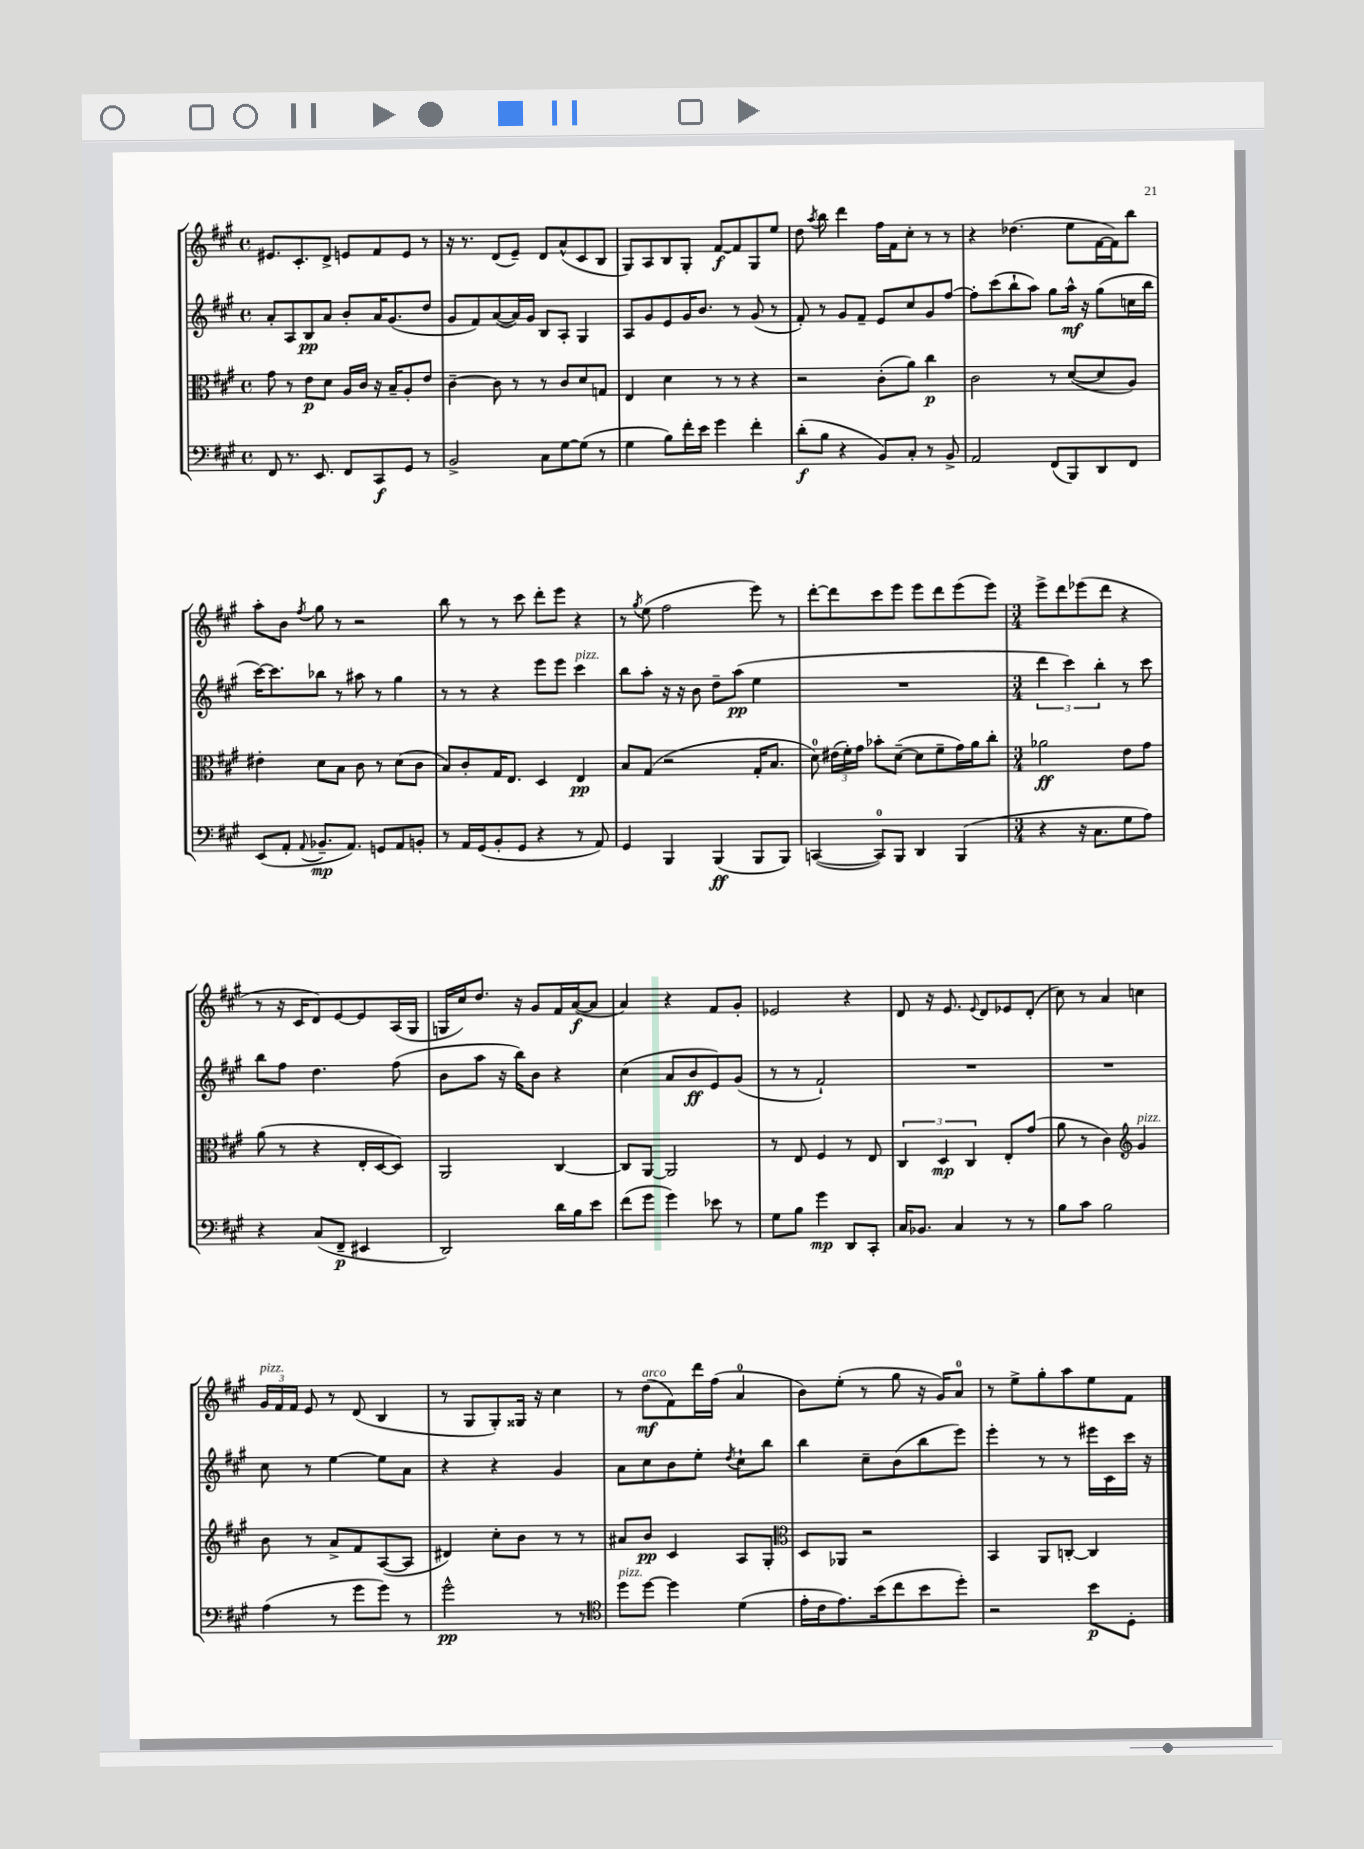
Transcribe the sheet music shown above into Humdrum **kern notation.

**kern	**kern	**kern	**kern
*staff4	*staff3	*staff2	*staff1
*clefF4	*clefC3	*clefG2	*clefG2
*k[f#c#g#]	*k[f#c#g#]	*k[f#c#g#]	*k[f#c#g#]
*M4/4	*M4/4	*M4/4	*M4/4
*met(c)	*met(c)	*met(c)	*met(c)
8FF#	8g#	8a'	8.e#
8.r	8r	8A	.
.	.	.	8.c#'
.	8e	8B	.
8.EE	.	.	.
.	8d	8a	8d^
8FF#	16A	8b'	8e
.	16c#	.	.
8CC#	16r	16a	8f#
.	16B~	(8.g#	.
8GG#	8A'	.	8e
8r	8e	8dd	8r
=	=	=	=
2BB^	[4c#~	8g#	16r
.	.	.	8.r
.	.	8f#)	.
.	8c#]	([8a	(8d
.	8r	16a])	8e~)
.	.	16g#	.
8C#	8r	8B	8d
[8G#	8c#	8A'	(8a^^
(8G#]	8d	4G#	8c#
8r	8G	.	8B
=	=	=	=
4G#	4E	8A	8G#)
.	.	8g#	8A
8B)	4d	8e	8B
16f#'	.	16g#	8G#'
16e	.	8.b	.
4g#	8r	.	[8f#
.	8r	8r	8f#]
4f#'	4r	(8g#	8G#
.	.	8r	8ee
=	=	=	=
(8d'	2r	8f#')	8dd
.	.	.	8qaa
8B	.	8r	8bb
4r	.	8g#	4ddd
.	.	8f#~	.
8BB)	(8c#'	8e	16ff#
.	.	.	16f#
8C#'	8a)	8cc#	8cc#'
8r	4cc#	8g#	8r
8BB^	.	[8ff#	8r
=	=	=	=
2AA	2c#	8ff#']	4r
.	.	(8ccc#	.
.	.	8bb`	(4.dd-
.	.	8aa)	.
(8FF#	8r	8gg#	.
8BBB)	([8d	16aa^^	8ee
.	.	16r	.
8DD	8d]	(8gg#	[16f#
.	.	.	16f#])
8FF#	8A)	16cc	8bb
.	.	16bb	.
=	=	=	=
(8EE	4e#'	[16ccc#)	8aa'
.	.	8.ccc#]	.
8AA'	.	.	8b
8qqAA	.	.	8qff#
8.BB-~	8d	8bb-	8gg#
.	8B	8r	8r
8.AA)	.	.	.
.	8c#	8aa#	2r
8GG	8r	8r	.
8AA	(8d	4gg#	.
8BB'	8c#	.	.
=	=	=	=
8r	8B)	8r	8bb
16AA	8c#'	8r	8r
(16GG#	.	.	.
8BB'	16G#	4r	8r
.	8.E	.	.
8GG#	.	.	8ccc#
4r	4D	8eee	8ddd'
.	.	8eee	8eee
8r	4E	4ccc#	4r
8AA)	.	.	.
=	=	=	=
4GG#	8B	8bb	8r
.	.	.	8qgg#
.	(8G#	8aa'	(8ee
4BBB	2r	16r	2ff#
.	.	16r	.
.	.	8b	.
(4BBB	.	8dd~	.
.	.	(8aa	.
8BBB	16G#'	4ee	8eee)
.	8.B	.	.
8BBB)	.	.	8r
=	=	=	=
([4CC	8d)	1r	[8ddd'
.	(24e#	.	8ddd]
.	24f#')	.	.
.	24g#	.	.
8CC])	8b-'	.	8ccc#
8BBB	([8d~	.	8eee
4DD	8d]	.	8eee
.	8f#~	.	8ddd
(4BBB	16g#)	.	(8eee
.	16a	.	.
.	8cc#'	.	8eee)
=	=	=	=
*M3/4	*M3/4	*M3/4	*M3/4
4r	2a-	6ddd	8eee^
.	.	.	8ddd
.	.	6ccc#)	.
16r	.	.	(8eee-
8.C#	.	.	.
.	.	6bb'	.
.	.	.	8ddd
8G#	8e	8r	4r
8A)	8g#	8ccc#	.
=	=	=	=
4r	(8a	8bb	8r
.	8r	8ff#	16r
.	.	.	16c#
(8C#	4r	4.dd	8d)
8FF#~	.	.	[8e
4EE#	16E'	.	8e]
.	[16D	.	.
.	8D])	(8ff#	(16A
.	.	.	16G#
=	=	=	=
2DD)	2AA	8b	16G
.	.	.	16cc#)
.	.	8aa	8.dd
.	.	16r	.
.	.	16bb)	16r
.	.	8b	8g#
16d	[4C#	4r	16f#
16B	.	.	([16a
8e	.	.	8a]
=	=	=	=
(8f#	8C#]	(4cc#	4a)
8g#	[8AA	.	.
4g#)	2AA]	8a	4r
.	.	8b	.
8e-	.	8e)	8f#
8r	.	(8g#	8g#'
=	=	=	=
8G#	8r	8r	2e-
8B	8E	8r	.
4g#	4F#	2f#`)	.
8DD	8r	.	4r
8CC#'	8E	.	.
=	=	=	=
16C#	6C#	2.r	8d
8.BB-	.	.	.
.	.	.	16r
.	6D	.	.
.	.	.	8.e
4C#	.	.	.
.	6C#	.	.
.	.	.	8qqe
.	.	.	8d
8r	8E'	.	8e-
8r	(8g#	.	(8d'
=	=	=	=
8B	8a	2.r	8cc#)
8c#	8r	.	8r
2B	4c#)	.	4a
*	*clefG2	*	*
.	4g#	.	4cc
=	=	=	=
(4A	8b	8cc#	24g#
.	.	.	24f#
.	.	.	24f#
.	8r	8r	8e
8r	8a^	[4ee	8r
8g#	8f#	.	(8d
8g#)	([8A	8ee]	4B
8r	8A]	8a	.
=	=	=	=
2g#^^	4d#)	4r	8r
.	.	.	8G#
.	8cc#'	4r	8G#')
.	8b	.	16G##
.	.	.	16r
8r	8r	4g#	4cc#
8r	8r	.	.
=	=	=	=
*clefC4	*	*	*
8dd	8a#	8a	8r
[8dd	8b	8cc#	(8dd
4dd]	4c#	8b	8f#)
.	.	8ee'	16ddd
.	.	.	(16ff#
.	.	8qdd	.
(4d	8A	8cc#`	4a
.	8G#'	8bb	.
=	=	=	=
*	*clefC3	*	*
16e'	8D	4bb	8b)
16c#	.	.	.
8.e)	8AA-	.	(8ee'
.	2r	8cc#~	8r
(16b	.	.	.
8cc#	.	(8b	8gg#
8b	.	8bb	16r
.	.	.	16g#)
8dd')	.	8eee)	8a
=	=	=	=
2r	4BB	4eee'	8r
.	.	.	8ee^
.	8AA	8r	8gg#'
.	[8C'	8r	8aa
8b	4C]	16eee#	8ee
.	.	16c#	.
8D'	.	16ccc#	8f#
.	.	16r	.
==	==	==	==
*-	*-	*-	*-
